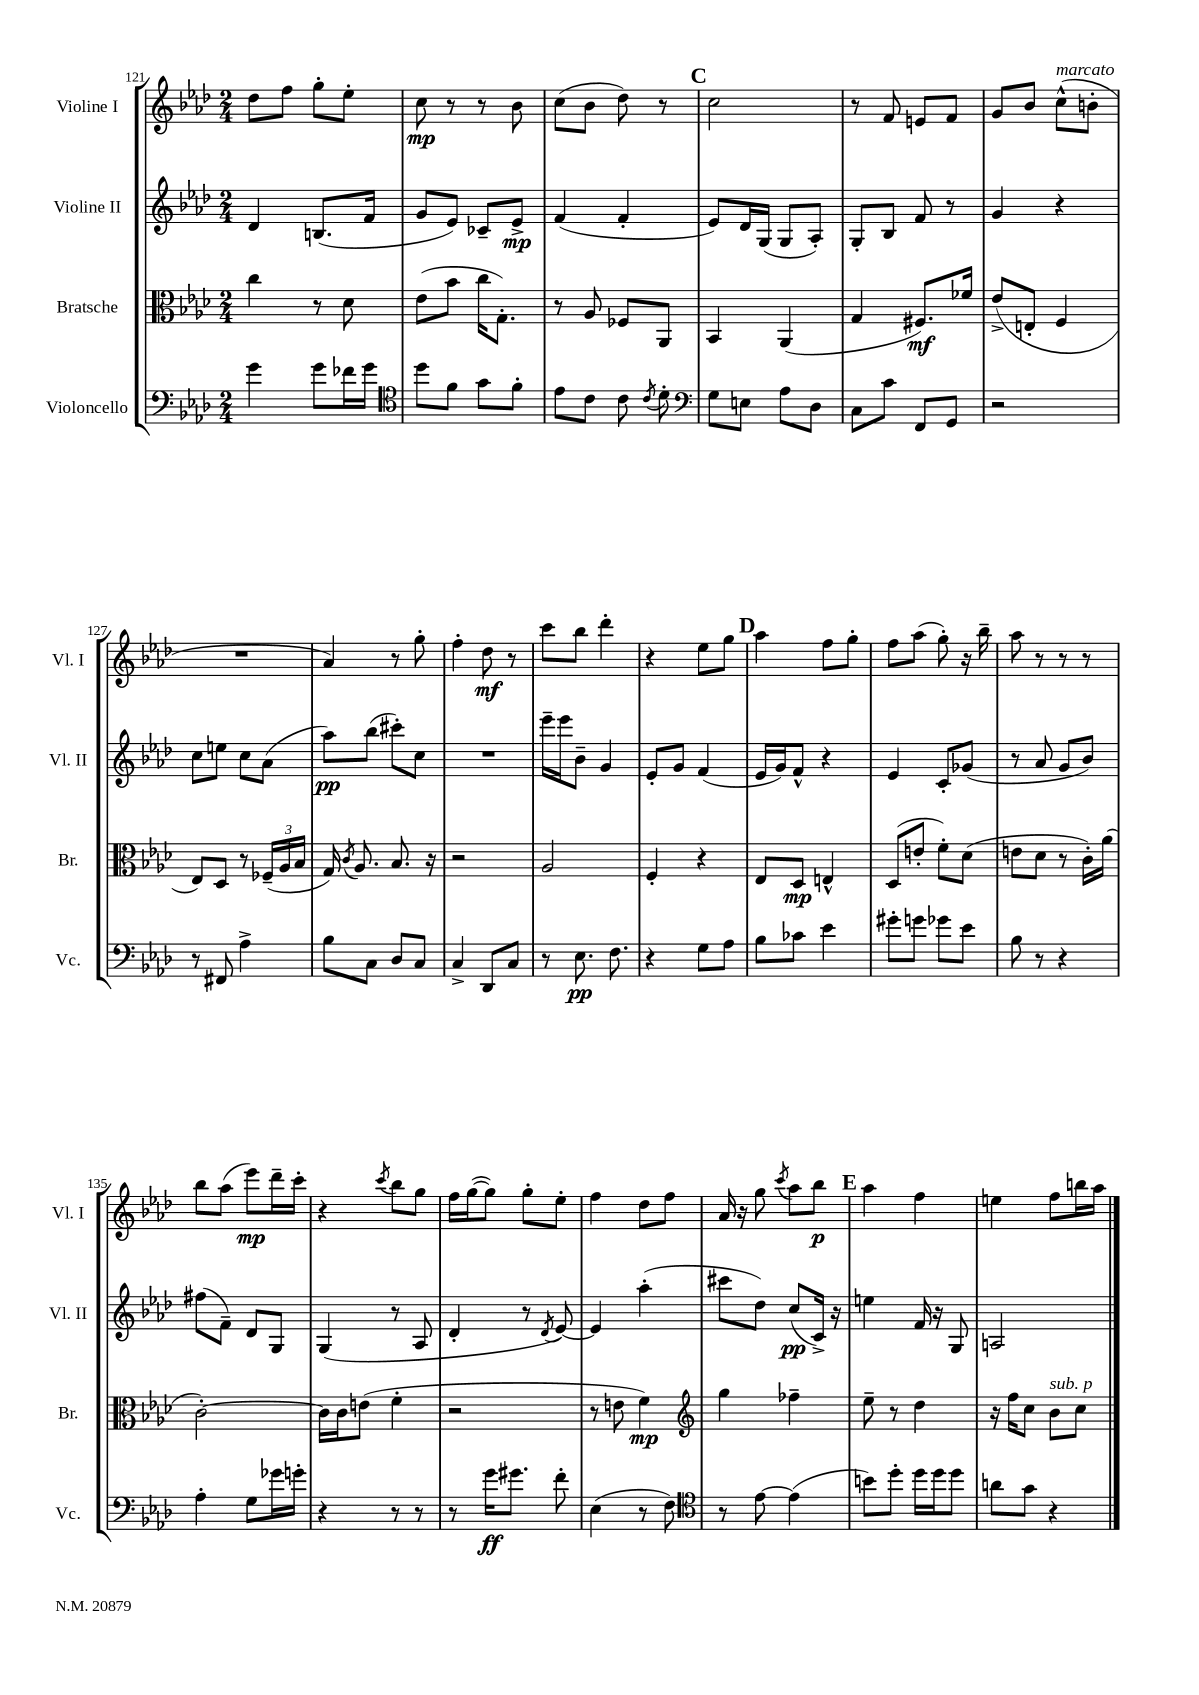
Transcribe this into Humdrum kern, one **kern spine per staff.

**kern	**kern	**kern	**kern
*staff4	*staff3	*staff2	*staff1
*clefF4	*clefC3	*clefG2	*clefG2
*k[b-e-a-d-]	*k[b-e-a-d-]	*k[b-e-a-d-]	*k[b-e-a-d-]
*M2/4	*M2/4	*M2/4	*M2/4
4g	4cc	4d-	8dd-
.	.	.	8ff
8g	8r	(8.B	8gg'
16f-	8d-	.	8ee-'
16g	.	16f	.
=	=	=	=
*clefC4	*	*	*
8dd-	(8e-	8g	8cc
8f	8b-	8e-)	8r
8g	16cc	8c-~	8r
.	8.G')	.	.
8f'	.	8e-^	8b-
=	=	=	=
8e-	8r	(4f	(8cc
8c	8A-	.	8b-
8c	8F-	4f'	8dd-)
8qc	.	.	.
8d-'	8AA-	.	8r
=	=	=	=
*clefF4	*	*	*
8G	4BB-	8e-)	2cc
8E	.	16d-	.
.	.	(16G	.
8A-	(4AA-	8G	.
8D-	.	8A-')	.
=	=	=	=
8C	4G	8G'	8r
8c	.	8B-	8f
8FF	8.F#)	8f	8e
8GG	.	8r	8f
.	16f-	.	.
=	=	=	=
2r	(8e-^	4g	8g
.	8E'	.	8b-
.	4F	4r	(8cc^^
.	.	.	8b'
=	=	=	=
8r	8E-)	8cc	2r
8FF#	8D-	8ee	.
4A-^	8r	8cc	.
.	(24F-~	(8a-	.
.	24A-	.	.
.	24B-	.	.
=	=	=	=
8B-	16G)	8aa-)	4a-)
.	8qc	.	.
.	8.A-	.	.
8C	.	(8bb-	.
8D-	8.B-	8ccc#')	8r
8C	.	8cc	8gg'
.	16r	.	.
=	=	=	=
4C^	2r	2r	4ff'
8DD-	.	.	8dd-
8C	.	.	8r
=	=	=	=
8r	2A-	16eee-~	8ccc
.	.	16eee-	.
8.E-	.	8b-~	8bb-
.	.	4g	4ddd-'
8.F	.	.	.
=	=	=	=
4r	4F'	8e-'	4r
.	.	8g	.
8G	4r	(4f	8ee-
8A-	.	.	8gg
=	=	=	=
8B-	8E-	16e-	4aa-
.	.	16g)	.
8c-	8D-	8f^^	.
4e-	4E^^	4r	8ff
.	.	.	8gg'
=	=	=	=
8g#'	(8D-	4e-	8ff
8g	8e'	.	(8aa-
8g-	8f')	8c'	8gg')
8e-	(8d-	(8g-	16r
.	.	.	16bb-~
=	=	=	=
8B-	8e	8r	8aa-
8r	8d-	8a-	8r
4r	8r	8g	8r
.	16c')	8b-)	8r
.	(16a-	.	.
=	=	=	=
4A-'	[2c')	(8ff#	8bb-
.	.	8f~)	(8aa-
8G	.	8d-	8eee-)
16g-	.	8G	16ddd-~
16g'	.	.	16ccc'
=	=	=	=
4r	16c]	(4G	4r
.	16c	.	.
.	(8e	.	.
.	.	.	8qccc
8r	4f'	8r	8bb-
8r	.	8A-	8gg
=	=	=	=
8r	2r	4d-'	16ff
.	.	.	([16gg
16g	.	.	8gg])
8.g#	.	.	.
.	.	8r	8gg'
.	.	8qd-	.
8f'	.	[8e-)	8ee-'
=	=	=	=
(4E-	8r	4e-]	4ff
.	8e	.	.
8r	4f)	(4aa-'	8dd-
8F)	.	.	8ff
=	=	=	=
*clefC4	*clefG2	*	*
8r	4gg	8ccc#	16a-
.	.	.	16r
[8e-	.	8dd-)	8gg
.	.	.	8qccc
(4e-]	4ff-~	(8cc	8aa-
.	.	16c^)	8bb-
.	.	16r	.
=	=	=	=
8b)	8ee-~	4ee	4aa-
8dd-'	8r	.	.
16dd-	4dd-	16f	4ff
16dd-	.	16r	.
8dd-	.	8G	.
=	=	=	=
8a	16r	2A	4ee
.	16ff	.	.
8g	8cc	.	.
4r	8b-	.	8ff
.	8cc	.	16bb
.	.	.	16aa-
==	==	==	==
*-	*-	*-	*-
